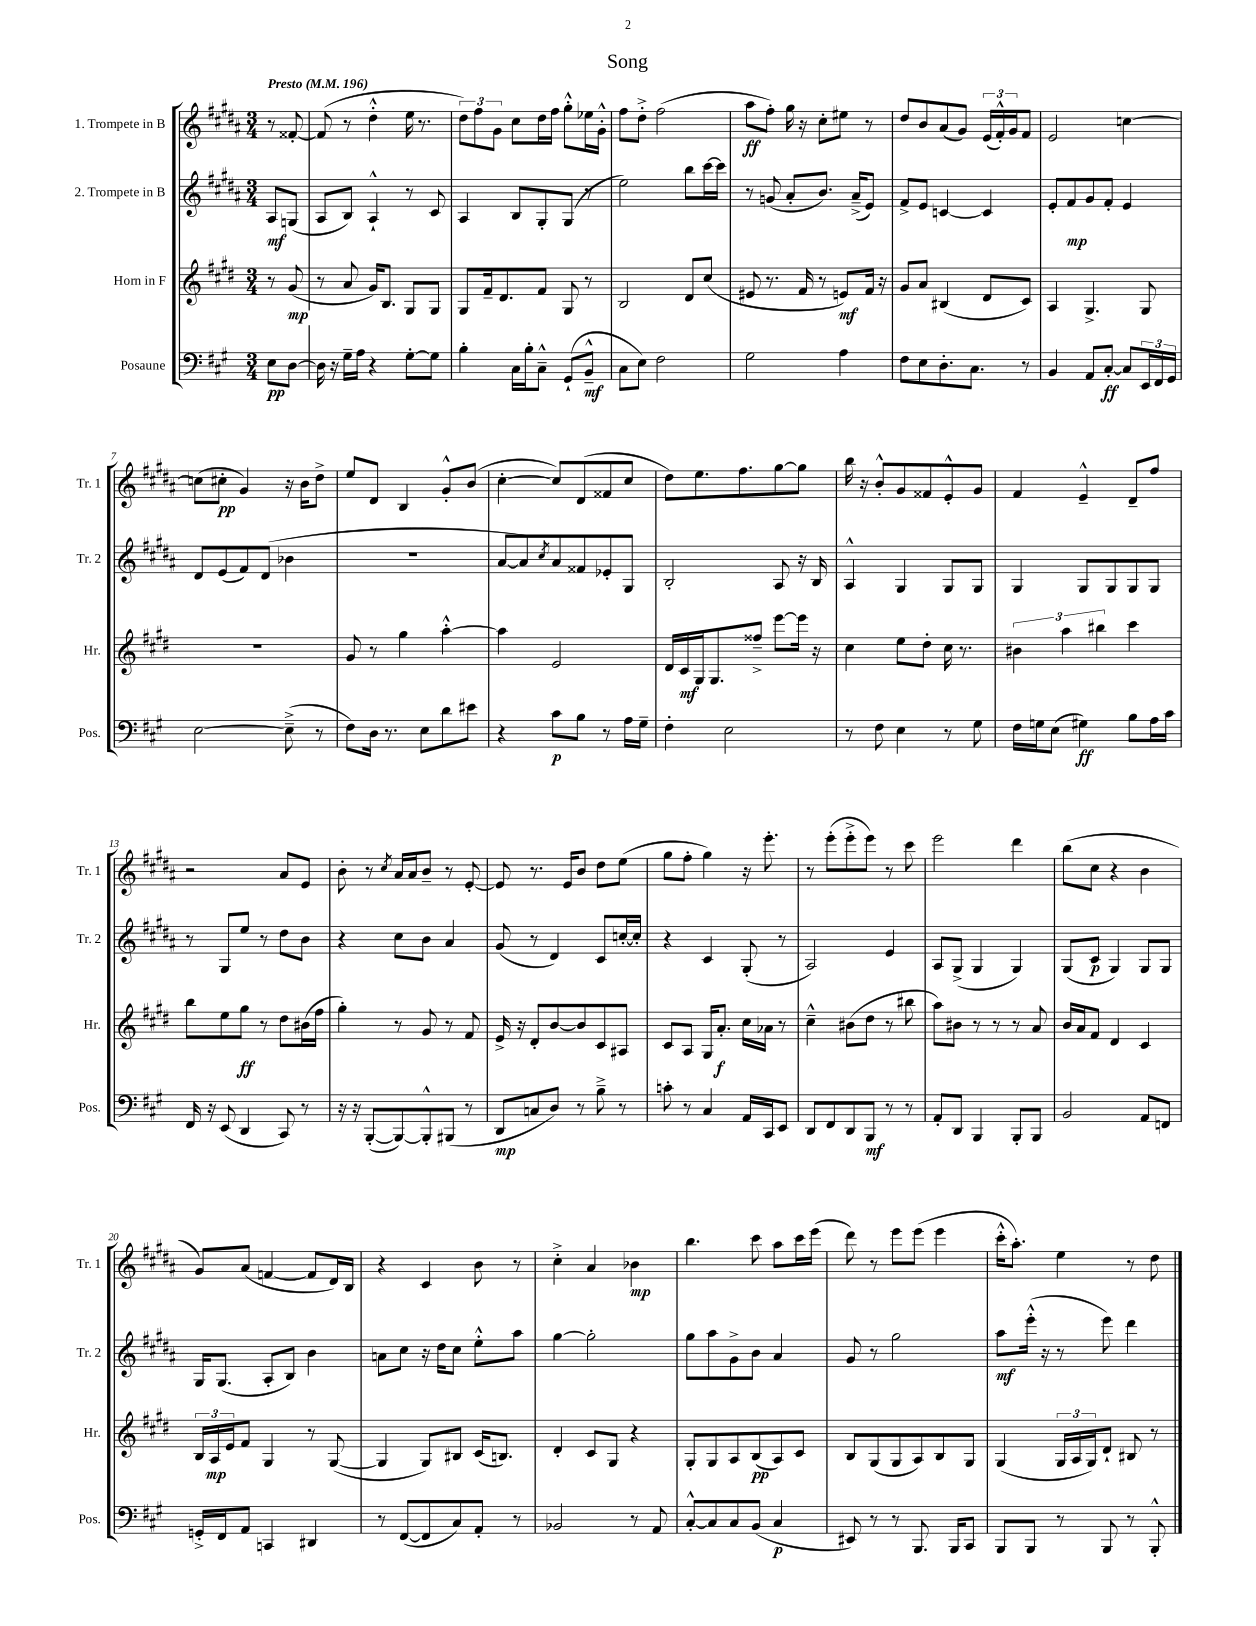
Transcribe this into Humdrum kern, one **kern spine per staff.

**kern	**dynam	**kern	**dynam	**kern	**dynam	**kern	**dynam
*part4	*part4	*part3	*part3	*part2	*part2	*part1	*part1
*staff4	*staff4	*staff3	*staff3	*staff2	*staff2	*staff1	*staff1
*I"Posaune	*	*I"Horn in F	*	*I"2. Trompete in B	*	*I"1. Trompete in B	*
*I'Pos.	*	*I'Hr.	*	*I'Tr. 2	*	*I'Tr. 1	*
*clefF4	*	*clefG2	*	*clefG2	*	*clefG2	*
*k[f#c#g#]	*	*k[f#c#g#d#]	*	*k[f#c#g#d#a#]	*	*k[f#c#g#d#a#]	*
*M3/4	*	*M3/4	*	*M3/4	*	*M3/4	*
*MM196	*	*MM196	*	*MM196	*	*MM196	*
=	=	=	=	=	=	=	=
!	!	!	!	!	!	!LO:TX:a:B:t=Presto	!
8E\L	pp	8r	.	8A#/L	mf	8r	.
[8D\J	.	(8g#/	mp	(8Gn/J	.	[8f##X'/	.
=1	=1	=1	=1	=1	=1	=1	=1
16D\]	.	8r	.	8A#/L	.	(8f##/]	.
16r	.	.	.	.	.	.	.
16G#~\LL	.	8a/	.	8B/J)	.	8r	.
16A\JJ	.	.	.	.	.	.	.
4r	.	16g#/KL)	.	4A#`^^/	.	4dd#'^^\	.
.	.	8.B/J	.	.	.	.	.
[8G#'\L	.	8G#/L	.	8r	.	16ee\	.
.	.	.	.	.	.	8.r	.
8G#\J]	.	8G#/J	.	8c#/	.	.	.
=2	=2	=2	=2	=2	=2	=2	=2
4B'\	.	8G#/L	.	4A#/	.	12dd#\L)	.
.	.	.	.	.	.	12ff#\	.
.	.	16f#~/k	.	.	.	.	.
.	.	.	.	.	.	12g#\J	.
.	.	8.d#/	.	.	.	.	.
16C#\LL	.	.	.	8B/L	.	8cc#\L	.
16B'\J	.	.	.	.	.	.	.
8C#~^^\J	.	8f#/J	.	8G#'/	.	16dd#\L	.
.	.	.	.	.	.	16ff#\JJ	.
(8GG#`/L	.	8G#/	.	(8G#/J	.	8gg#'^^\L	.
8BB~^^/J	mf	8r	.	8r	.	16ee-X\L	.
.	.	.	.	.	.	16g#'^^\JJ	.
=3	=3	=3	=3	=3	=3	=3	=3
8C#\L	.	2B/	.	2ee\)	.	8ff#\L	.
8E\J)	.	.	.	.	.	8dd#'^\J	.
2F#\	.	.	.	.	.	(2ff#\	.
.	.	8d#/L	.	8bb\L	.	.	.
.	.	(8cc#/J	.	[16ccc#\L	.	.	.
.	.	.	.	16ccc#\JJ]	.	.	.
=4	=4	=4	=4	=4	=4	=4	=4
2G#\	.	8e#X/	.	8r	.	8aa#\L	ff
.	.	8.r	.	(8gn/	.	8ff#'\J)	.
.	.	.	.	8a#'/L	.	16gg#\	.
.	.	16f#/	.	.	.	16r	.
.	.	8r	.	8.b/J)	.	8cc#'\L	.
4A\	.	8en/L)	mf	.	.	8ee#X\J	.
.	.	.	.	(16a#~^/KL	.	.	.
.	.	16f#/Jk	.	8e/J)	.	8r	.
.	.	16r	.	.	.	.	.
=5	=5	=5	=5	=5	=5	=5	=5
8F#\L	.	8g#/L	.	8f#^/L	.	8dd#/L	.
8E\	.	8a/J	.	8e/J	.	8b/	.
8.D'\	.	(4B#X/	.	[4cn/	.	(8a#/	.
.	.	.	.	.	.	8g#/J)	.
8.C#\J	.	.	.	.	.	.	.
.	.	8d#/L	.	4c/]	.	(24e/LL	.
.	.	.	.	.	.	24f#'^^/)	.
.	.	.	.	.	.	24g#/J	.
8r	.	8c#/J)	.	.	.	8f#/J	.
=6	=6	=6	=6	=6	=6	=6	=6
4BB/	.	4A/	.	8e'/L	.	2e/	.
.	.	.	.	8f#/	mp	.	.
8AA/L	.	4.G#^/	.	8g#/	.	.	.
[8C#'/J	ff	.	.	8f#'/J	.	.	.
8C#/L]	.	.	.	4e/	.	[4ccn\	.
24EE/L	.	8G#/	.	.	.	.	.
24FF#/	.	.	.	.	.	.	.
24GG#/JJ	.	.	.	.	.	.	.
!!LO:LB:g=z
=7	=7	=7	=7	=7	=7	=7	=7
[2E\	.	2.r	.	8d#/L	.	(8ccn\L]	.
.	.	.	.	(8e/	.	8cc#X'\J	pp
.	.	.	.	8f#/)	.	4g#/)	.
.	.	.	.	(8d#/J	.	.	.
(8E~^\]	.	.	.	4b-X\	.	16r	.
.	.	.	.	.	.	16b\KL	.
8r	.	.	.	.	.	8dd#^\J	.
=8	=8	=8	=8	=8	=8	=8	=8
8F#\L)	.	8g#/	.	2.r	.	8ee/L	.
16D\Jk	.	8r	.	.	.	8d#/J	.
8.r	.	.	.	.	.	.	.
.	.	4gg#\	.	.	.	4B/	.
8E\L	.	.	.	.	.	.	.
8d\	.	[4aa'^^\	.	.	.	8g#'^^/L	.
8e#X\J	.	.	.	.	.	(8b/J	.
=9	=9	=9	=9	=9	=9	=9	=9
4r	.	4aa\]	.	[8a#/L	.	[4cc#'\	.
.	.	.	.	8a#/])	.	.	.
.	.	.	.	8qcc#/	.	.	.
8c#\L	p	2e/	.	8a#/	.	8cc#/L])	.
8B\J	.	.	.	8f##X/	.	(8d#/	.
8r	.	.	.	8e-X'/	.	8f##X/	.
16A\LL	.	.	.	8G#/J	.	8cc#/J	.
16G#~\JJ	.	.	.	.	.	.	.
=10	=10	=10	=10	=10	=10	=10	=10
4F#'\	.	16d#/LL	.	2B'/	.	8dd#\L)	.
.	.	16c#/	mf	.	.	.	.
.	.	16G#/J	.	.	.	8.ee\	.
.	.	8.G#/	.	.	.	.	.
2E\	.	.	.	.	.	.	.
.	.	.	.	.	.	8.ff#\	.
.	.	8ff##X~^/J	.	.	.	.	.
.	.	[8eee\L	.	8A#/	.	[8gg#\	.
.	.	16eee\Jk]	.	16r	.	8gg#\J]	.
.	.	16r	.	16B/	.	.	.
=11	=11	=11	=11	=11	=11	=11	=11
8r	.	4cc#\	.	4A#^^/	.	16bb\	.
.	.	.	.	.	.	16r	.
8F#\	.	.	.	.	.	8b'^^/L	.
4E\	.	8ee\L	.	4G#/	.	8g#/	.
.	.	8dd#'\J	.	.	.	8f##X/	.
8r	.	16cc#\	.	8G#/L	.	8e'^^/	.
.	.	8.r	.	.	.	.	.
8G#\	.	.	.	8G#/J	.	8g#/J	.
=12	=12	=12	=12	=12	=12	=12	=12
16F#\LL	.	6b#X\	.	4G#/	.	4f#/	.
16Gn\J	.	.	.	.	.	.	.
(8E\J	.	.	.	.	.	.	.
.	.	6aa\	.	.	.	.	.
4G#X\)	ff	.	.	8G#/L	.	4e~^^/	.
.	.	6bb#X\	.	.	.	.	.
.	.	.	.	8G#/	.	.	.
8B\L	.	4ccc#\	.	8G#/	.	8d#~/L	.
16A\L	.	.	.	8G#/J	.	8ff#/J	.
16c#\JJ	.	.	.	.	.	.	.
!!LO:LB:g=z
=13	=13	=13	=13	=13	=13	=13	=13
16FF#/	.	8bb\L	.	8r	.	2r	.
16r	.	.	.	.	.	.	.
(8EE/	.	8ee\	.	8G#/L	.	.	.
4DD/	.	8gg#\J	ff	8ee/J	.	.	.
.	.	8r	.	8r	.	.	.
8CC#/)	.	8dd#\L	.	8dd#\L	.	8a#/L	.
8r	.	(16b#X\L	.	8b\J	.	8e/J	.
.	.	16ff#\JJ	.	.	.	.	.
=14	=14	=14	=14	=14	=14	=14	=14
16r	.	4gg#'\)	.	4r	.	8b'\	.
16r	.	.	.	.	.	.	.
([8BBB'/L	.	.	.	.	.	8r	.
.	.	.	.	.	.	8qcc#/	.
8BBB/_)	.	8r	.	8cc#\L	.	16a#/LL	.
.	.	.	.	.	.	16a#/J	.
8BBB'^^/]	.	8g#/	.	8b\J	.	8b~/J	.
(8BBB#X/J	.	8r	.	4a#/	.	8r	.
8r	.	8f#/	.	.	.	[8e'/	.
=15	=15	=15	=15	=15	=15	=15	=15
8DD/L	mp	16e^/	.	(8g#/	.	8e/]	.
.	.	16r	.	.	.	.	.
8Cn/	.	8d#'/L	.	8r	.	8.r	.
8D/J)	.	[8b/	.	4d#/)	.	.	.
.	.	.	.	.	.	16e/KL	.
8r	.	8b/]	.	.	.	8b/J	.
8B~^\	.	8c#/	.	8c#/L	.	8dd#\L	.
8r	.	8A#X/J	.	[16ccn'/L	.	(8ee\J	.
.	.	.	.	16cc'/JJ]	.	.	.
=16	=16	=16	=16	=16	=16	=16	=16
8cn'\	.	8c#/L	.	4r	.	8gg#\L	.
8r	.	8A/J	.	.	.	8ff#'\J	.
4C#/	.	16G#/KL	.	4c#/	.	4gg#\)	.
.	.	8.a'/J	f	.	.	.	.
16AA/LL	.	16cc#\LL	.	(8G#'/	.	16r	.
16CC#/J	.	16a-X\JJ	.	.	.	8.eee'\	.
8EE/J	.	8r	.	8r	.	.	.
=17	=17	=17	=17	=17	=17	=17	=17
8DD/L	.	4cc#~^^\	.	2A#/)	.	8r	.
8FF#/	.	.	.	.	.	(8eee'\L	.
8DD/	.	(8b#X\L	.	.	.	8eee'^\	.
8BBB/J	mf	8dd#\J	.	.	.	8eee\J)	.
8r	.	8r	.	4e/	.	8r	.
8r	.	8bb#X\	.	.	.	8ccc#\	.
=18	=18	=18	=18	=18	=18	=18	=18
8AA'/L	.	8aa\L)	.	8A#/L	.	2eee\	.
8DD/J	.	8b#X\J	.	(8G#^/J	.	.	.
4BBB/	.	8r	.	4G#/	.	.	.
.	.	8r	.	.	.	.	.
8BBB'/L	.	8r	.	4G#/)	.	4ddd#\	.
8BBB/J	.	8a/	.	.	.	.	.
=19	=19	=19	=19	=19	=19	=19	=19
2BB/	.	16b/LL	.	(8G#/L	.	(8bb\L	.
.	.	16a/J	.	.	.	.	.
.	.	8f#/J	.	8c#/J	p	8cc#\J	.
.	.	4d#/	.	4G#/)	.	4r	.
8AA/L	.	4c#/	.	8G#/L	.	4b\	.
8FFn/J	.	.	.	8G#/J	.	.	.
!!LO:LB:g=z
=20	=20	=20	=20	=20	=20	=20	=20
16GGn'^/LL	.	24B/LL	.	16G#/KL	.	8g#/L)	.
.	.	24A/	mp	.	.	.	.
16FF#/J	.	.	.	(8.G#/J	.	.	.
.	.	24e/J	.	.	.	.	.
8AA/J	.	8f#/J	.	.	.	(8a#/J	.
4CCn/	.	4G#/	.	8A#'/L	.	[4fn/	.
.	.	.	.	8B/J)	.	.	.
4DD#X/	.	8r	.	4b\	.	8f/L]	.
.	.	([8G#/	.	.	.	16d#/L)	.
.	.	.	.	.	.	16B/JJ	.
=21	=21	=21	=21	=21	=21	=21	=21
8r	.	4G#/]	.	8an\L	.	4r	.
([8FF#/L	.	.	.	8cc#\J	.	.	.
8FF#/]	.	8G#/L)	.	16r	.	4c#/	.
.	.	.	.	16dd#\KL	.	.	.
8C#/)	.	8B#X/J	.	8cc#\J	.	.	.
8AA'/J	.	(16c#/KL	.	8ee'^^\L	.	8b\	.
.	.	8.Bn/J)	.	.	.	.	.
8r	.	.	.	8aa#\J	.	8r	.
=22	=22	=22	=22	=22	=22	=22	=22
2BB-X/	.	4d#'/	.	[4gg#\	.	4cc#'^\	.
.	.	8c#/L	.	2gg#'\]	.	4a#/	.
.	.	8G#/J	.	.	.	.	.
8r	.	4r	.	.	.	4b-X\	mp
8AA/	.	.	.	.	.	.	.
=23	=23	=23	=23	=23	=23	=23	=23
[8C#'^^/L	.	8G#'/L	.	8gg#\L	.	4.bb\	.
8C#/]	.	8G#/	.	8aa#\	.	.	.
8C#/	.	8A/	.	8g#^\	.	.	.
(8BB/J	.	(8B/	pp	8b\J	.	8ccc#\	.
4C#/	p	8A/)	.	4a#/	.	8aa#\L	.
.	.	8c#/J	.	.	.	16ccc#\L	.
.	.	.	.	.	.	(16eee\JJ	.
=24	=24	=24	=24	=24	=24	=24	=24
8EE#X/)	.	8B/L	.	8g#/	.	8ddd#\)	.
8r	.	(8G#/	.	8r	.	8r	.
8r	.	8G#/	.	2gg#\	.	8eee\L	.
8.BBB/	.	8A/)	.	.	.	(8eee\J	.
.	.	8B/	.	.	.	4eee\	.
16BBB/KL	.	.	.	.	.	.	.
8CC#/J	.	8G#/J	.	.	.	.	.
=25	=25	=25	=25	=25	=25	=25	=25
8BBB/L	.	(4G#/	.	8aa#\L	mf	16ccc#'^^\KL	.
.	.	.	.	.	.	8.aa#'\J)	.
8BBB/J	.	.	.	(16eee'^^\Jk	.	.	.
.	.	.	.	16r	.	.	.
8r	.	24G#/LL	.	8r	.	4ee\	.
.	.	24A/	.	.	.	.	.
.	.	24G#/J)	.	.	.	.	.
8BBB/	.	8d#`/J	.	8eee\)	.	.	.
8r	.	8B#X/	.	4ddd#\	.	8r	.
8BBB'^^/	.	8r	.	.	.	8dd#\	.
==	==	==	==	==	==	==	==
*-	*-	*-	*-	*-	*-	*-	*-
